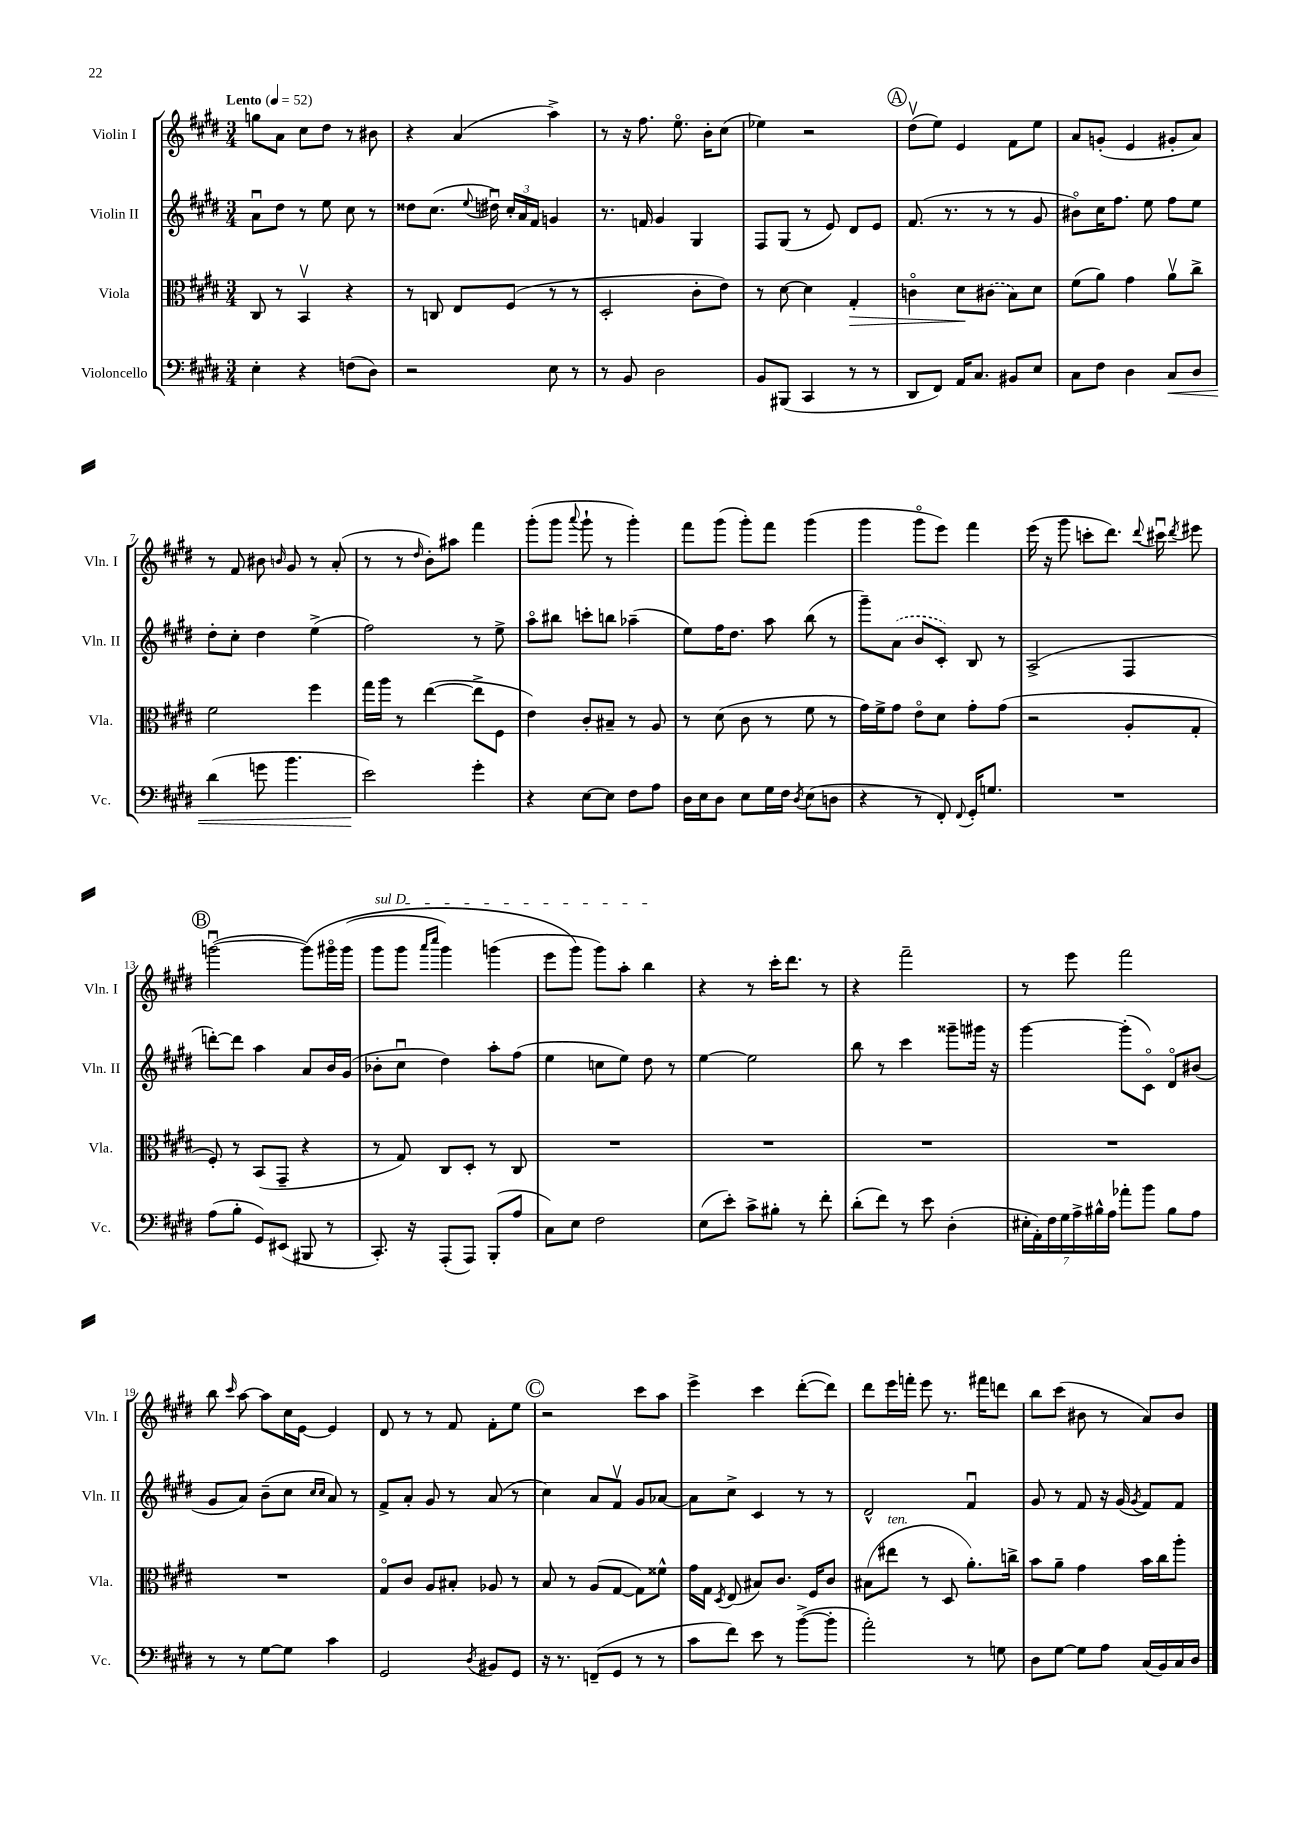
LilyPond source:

<<
\new StaffGroup <<
\new Staff = "s0" \with { instrumentName = "Violin I" shortInstrumentName = "Vln. I" } {
    \clef treble \key e \major \numericTimeSignature \time 3/4 \tempo "Lento" 4 = 52
    \autoBeamOff g''8[ a'8] cis''8[ dis''8] r8 bis'8 |
    r4 a'4( a''4->) |
    r8 r16 fis''8. e''8.\flageolet b'16[-. cis''8]( |
    ees''4) r2 |
    \mark \markup { \circle "A" } dis''8[\upbow( e''8]) e'4 fis'8[ e''8] |
    a'8[ g'8]-.( e'4 gis'8[-. a'8]) |
    r8 fis'8 bis'8 \grace { b'16 } gis'8 r8 a'8-.( |
    r8 r8 \grace { dis''16 } b'8[-.) ais''8] fis'''4 |
    gis'''8[-.( gis'''8] \appoggiatura { a'''8 } gis'''8-! r8 gis'''4-.) |
    fis'''8[ gis'''8]( gis'''8[-.) fis'''8] gis'''4( |
    gis'''4 gis'''8[\flageolet e'''8]) fis'''4 |
    e'''16( r16 gis'''8 c'''8[-. dis'''8.]) \appoggiatura { dis'''8 } cis'''16\downbow \acciaccatura { dis'''8 } eis'''8 |
    \mark \markup { \circle "B" } g'''2~\downbow( g'''8[)\( gis'''16\flageolet gis'''16]( |
    \once \override TextSpanner.bound-details.left.text = \markup { \italic "sul D" } gis'''8[\startTextSpan gis'''8] \grace { a'''16[ cis''''16] } gis'''4) g'''4( |
    e'''8[ gis'''8]\) gis'''8[) a''8]-. b''4\stopTextSpan |
    r4 r8 cis'''16[-. dis'''8.] r8 |
    r4 fis'''2-- |
    r8 e'''8 fis'''2 |
    b''8 \grace { cis'''16 } a''8~ a''8[ cis''16 e'16]~ e'4 |
    dis'8 r8 r8 fis'8 fis'8[-. e''8] |
    \mark \markup { \circle "C" } r2 cis'''8[ a''8] |
    e'''4-> cis'''4 dis'''8[~-.( dis'''8]) |
    dis'''8[ e'''16 f'''16]-. e'''8 r8. fis'''16[ d'''8] |
    b''8[ cis'''8]( bis'8 r8 a'8[) bis'8] \bar "|." |
}
\new Staff = "s1" \with { instrumentName = "Violin II" shortInstrumentName = "Vln. II" } {
    \clef treble \key e \major \numericTimeSignature \time 3/4
    \autoBeamOff a'8[\downbow dis''8] r8 e''8 cis''8 r8 |
    disis''8[ cis''8.]( \appoggiatura { e''8 } dis''16\downbow) \tuplet 3/2 { cis''16[-. a'16 fis'16] } g'4 |
    r8. f'16 gis'4 gis4 |
    fis8[ gis8]( r8 e'8) dis'8[ e'8] |
    \mark \markup { \circle "A" } fis'8.( r8. r8 r8 gis'8 |
    bis'8[\flageolet) cis''16 fis''8.] e''8 fis''8[ e''8] |
    dis''8[-. cis''8]-. dis''4 e''4->( |
    fis''2) r8 e''8-> |
    a''8[\flageolet bis''8] c'''8[-. b''8] aes''4--( |
    e''8[) fis''16 dis''8.] a''8 b''8( r8 |
    gis'''8[--) \once \slurDashed a'8]( b'8[ cis'8]-.) b8 r8 |
    a2->( fis4 |
    \mark \markup { \circle "B" } d'''8[~-.) d'''8] a''4 a'8[ b'16 gis'16]( |
    bes'8[-. cis''8]\downbow dis''4) a''8[-. fis''8]( |
    e''4 c''8[ e''8]) dis''8 r8 |
    e''4~ e''2 |
    b''8 r8 cis'''4 gisis'''8[-- gis'''16] r16 |
    gis'''4~ gis'''8[-.( cis'8]\flageolet) dis'8[\flageolet bis'8]( |
    gis'8[ a'8]) b'8[--( cis''8] \grace { cis''16[ cis''16] } a'8) r8 |
    fis'8[-> a'8]-. gis'8 r8 a'8( r8 |
    \mark \markup { \circle "C" } cis''4) a'8[ fis'8]\upbow gis'8[ aes'8]~ |
    aes'8[ cis''8]-> cis'4 r8 r8 |
    dis'2-^ fis'4\downbow |
    gis'8 r8 fis'8 r16 gis'16( \acciaccatura { gis'8 } fis'8[) fis'8] \bar "|." |
}
\new Staff = "s2" \with { instrumentName = "Viola" shortInstrumentName = "Vla." } {
    \clef alto \key e \major \numericTimeSignature \time 3/4
    \autoBeamOff cis8 r8 b,4\upbow r4 |
    r8 c8 e8[ fis8]( r8 r8 |
    dis2-. cis'8[-. e'8]) |
    r8 dis'8~ dis'4 gis4-.\> |
    \mark \markup { \circle "A" } c'4\flageolet dis'8[\! \once \slurDashed cis'8]( b8[) dis'8] |
    fis'8[( a'8]) gis'4 a'8[\upbow cis''8]-> |
    fis'2 fis''4 |
    gis''16[ a''16] r8 e''4~( e''8[-> fis8] |
    e'4) cis'8[-. bis8]-- r8 a8 |
    r8 dis'8( cis'8 r8 fis'8 r8 |
    gis'16[) fis'16-> gis'8] e'8[\flageolet dis'8] gis'8[-. gis'8]( |
    r2 a8[-. gis8]-. |
    \mark \markup { \circle "B" } fis8-.) r8 b,8[( gis,8]-- r4 |
    r8 gis8) cis8[ dis8]-. r8 cis8 |
    R2. |
    R2. |
    R2. |
    R2. |
    R2. |
    gis8[\flageolet cis'8] a8[ bis8]-. aes8 r8 |
    \mark \markup { \circle "C" } b8 r8 a8[( gis8]~ gis8[) fisis'8]-^ |
    gis'16[ gis16] \acciaccatura { dis8 } e8( bis8[) cis'8.] fis16[ cis'8] |
    bis8[( eis''8]^\markup { \italic "ten." } r8 dis8 a'8.[-.) c''16]-> |
    b'8[ a'8]-- gis'4 b'16[ cis''16 a''8]-. \bar "|." |
}
\new Staff = "s3" \with { instrumentName = "Violoncello" shortInstrumentName = "Vc." } {
    \clef bass \key e \major \numericTimeSignature \time 3/4
    \autoBeamOff e4-. r4 f8[( dis8]) |
    r2 e8 r8 |
    r8 b,8 dis2 |
    b,8[ bis,,8]( cis,4 r8 r8 |
    \mark \markup { \circle "A" } dis,8[ fis,8]) a,16[ cis8.] bis,8[ e8] |
    cis8[ fis8] dis4 cis8[\< dis8] |
    dis'4( g'8 b'4. |
    e'2\!) gis'4-. |
    r4 e8[~ e8] fis8[ a8] |
    dis16[ e16 dis8] e8[ gis16 fis16] \acciaccatura { dis8 } e8[( d8] |
    r4 r8 fis,8-.) \appoggiatura { fis,8 } gis,16[-. g8.] |
    R2. |
    \mark \markup { \circle "B" } a8[( b8]-. gis,8[) eis,8]( bis,,8 r8 |
    cis,8.-.) r16 a,,8[-.( a,,8]) b,,8[-.( a8] |
    cis8[) e8] fis2 |
    e8[( e'8]-.) cis'8[-> bis8]-. r8 fis'8-. |
    dis'8[-.( fis'8]) r8 e'8 dis4-.( |
    \tuplet 7/4 { eis16[-. a,16-.) fis16 gis16 a16-> bis16-^ a16] } aes'8[-. b'8] bis8[ a8] |
    r8 r8 gis8[~ gis8] cis'4 |
    gis,2 \acciaccatura { dis8 } bis,8[ gis,8] |
    \mark \markup { \circle "C" } r16 r8. f,8[--( gis,8] r8 r8 |
    cis'8[ fis'8]) e'8 r8 b'8[~->( b'8]-. |
    a'2-.) r8 g8 |
    dis8[ gis8]~ gis8[ a8] cis16[( b,16) cis16 dis16] \bar "|." |
}
>>
>>
